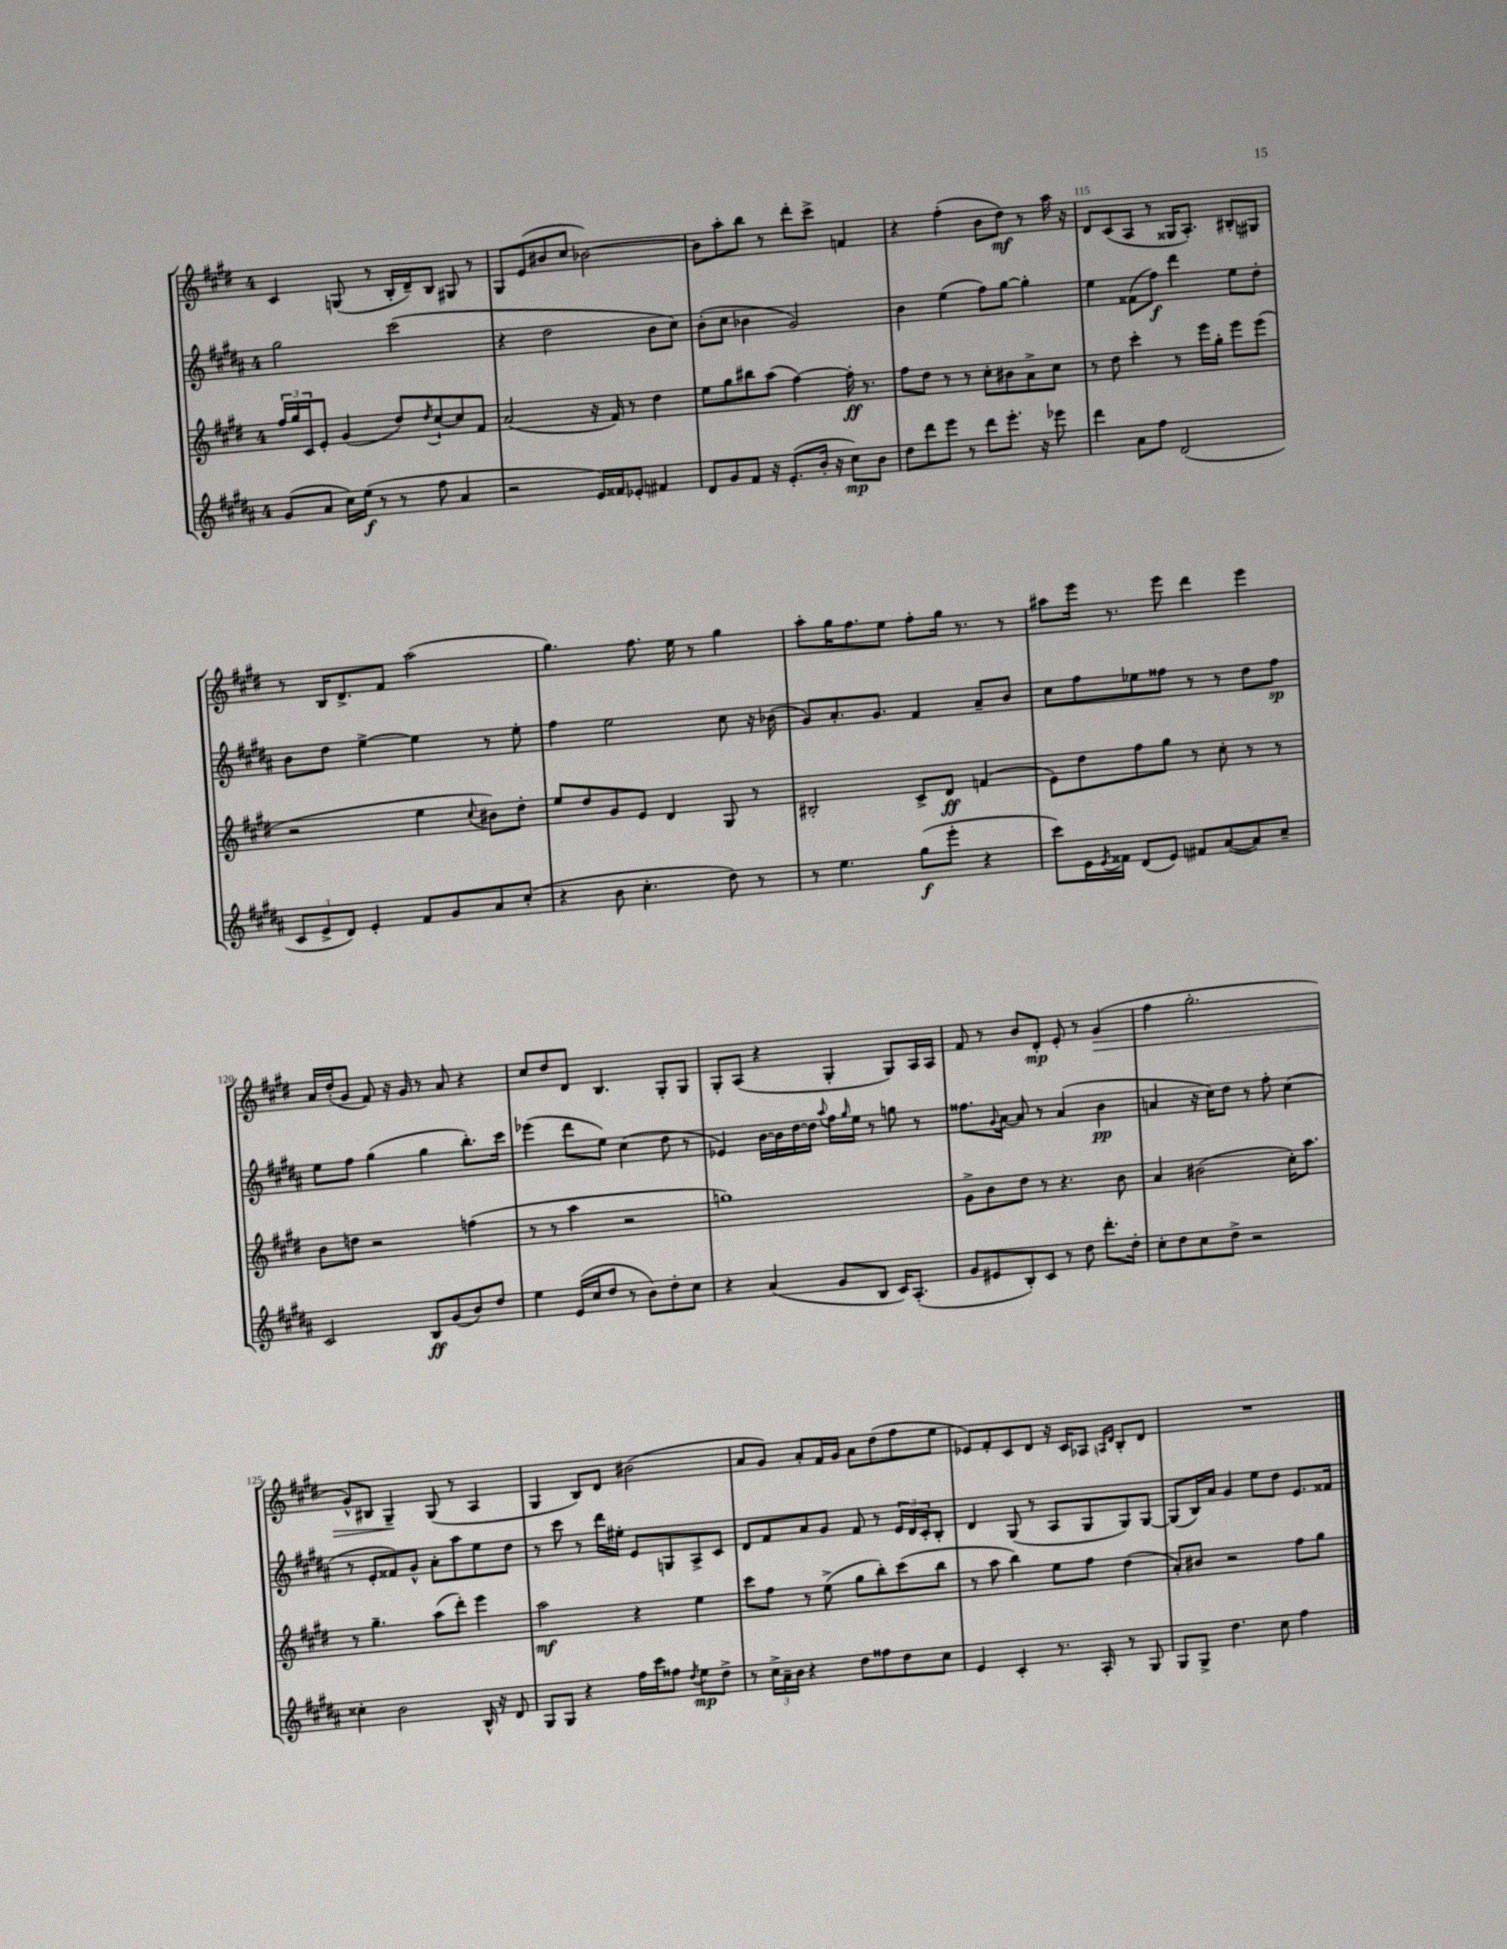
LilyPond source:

<<
\new StaffGroup <<
\new Staff = "s0" {
    \clef treble \key e \major \once \override Staff.TimeSignature.style = #'single-digit \time 4/4
    cis'4 g8( r8 b16-. dis'16--) b8 gis8 r8 |
    gis8 e'8( bis'8 cis''8 bes'2~) |
    bes'8 a''8-. b''8 r8 dis'''8-. cis'''8-> f'4 |
    r4 fis''4-.( b'8 dis''8\mf) r8 a''16 r16 |
    dis'8 cis'8( a8 r8 gisis16 a8.-.) bis8-. gis8 |
    r8 b16 dis'8.-> fis'8 a''2( |
    gis''4.) fis''8. e''16 r8 gis''4 |
    a''8-. gis''16 fis''8. e''8 fis''8-. gis''16 r8. r8 |
    ais''8 e'''16 r8. e'''8 dis'''4 e'''4 |
    a'16 dis''16-.( gis'8 fis'8) r16 gis'16 r8 a'8 r4 |
    cis''8 dis''8 dis'8 b4. gis8-. gis8 |
    gis8-. a8( r4 gis4-. gis8) a16 a16 |
    fis'8 r8 b'8 dis'8-.\mp e'8-. r8 gis'4\>( |
    fis''4 gis''2.-. |
    gis'8-^) bis8 gis4--\! gis8( r8 a4 |
    gis4 b8) dis'8 bis'2( |
    a'8 gis'8) a'8-. fis'16 gis'16 a'8 dis''8( fis''8 e''8 |
    ees'8) fis'8-. cis'8 dis'8 r16 cis'16 aes8 \grace { a16 dis'16 } b8-. dis'8 |
    R1 \bar "|." |
}
\new Staff = "s1" {
    \clef treble \key b \major \once \override Staff.TimeSignature.style = #'single-digit \time 4/4
    gis''2 cis'''2( |
    r4 dis''2 b'8 cis''8) |
    b'8-.( cis''8 bes'4 gis'2) |
    b'4 e''4( fis''8) gis''8~ gis''4-. |
    e''4 fisis'8( fis''8\f) dis'''4 e''8 dis''8-. |
    b'8 dis''8 e''4~-> e''4 r8 e''8-. |
    fis''4 e''2 cis''8 r16 bes'16( |
    gis'8) ais'8.-. gis'8. fis'4 ais'8-- b'8 |
    cis''8 fis''8 ees''8 fisis''8 r8 r8 dis''8 fisis''8\sp |
    e''8 fis''8 gis''4( gis''4 b''8.-.) cis'''16 |
    ees'''4( dis'''8 e''8) cis''4( dis''8 r8 |
    ees'4) b'16~ b'16 dis''16~ dis''16 \appoggiatura { ais''8 } fis''16 \grace { gis''16 } e''16 r8 g''8 r8 |
    fisis''8. \appoggiatura { gis'8 } ais'16~ ais'8 r8 ais'4( b'4\pp |
    a'4 r16 cis''16) dis''8 r8 fis''8-. cis''4( |
    r8 e'8-. fisis'8) gis'8-^ ais'8-. ais''8 e''8 dis''8 |
    r8 cis'''8 r8 dis'''16 eis''16-. e'8 g8 ais8-> cis'8 |
    dis'8 fis'8 ais'8 gis'8 fis'8 r8 \tuplet 3/2 { e'16 dis'16 cis'16-. } b8-. |
    dis'4 gis8( r8 ais8 gis8 gis8) gis8~ |
    gis8( b16) ais'16 gis'4 e''8 dis''8 e'8. fisis'16 \bar "|." |
}
\new Staff = "s2" {
    \clef treble \key e \major \once \override Staff.TimeSignature.style = #'single-digit \time 4/4
    \tuplet 3/2 { fis''16 gis''16 cis'16 } e'8-. gis'4( dis''8) \acciaccatura { dis''8 } cis''8~-! cis''8 fis'8 |
    a'2( r16 fis'16) r8 dis''4 |
    e''8 gis''8 bis''8 a''8( fis''4~) fis''16-.\ff r8. |
    fis''8 dis''8 r8 r8 cis''8-. bis'8 a'8-> cis''8 |
    r8 dis''8 cis'''4-. r8 e'''16 gis''16-. e'''8 e'''8( |
    r2 e''4 \appoggiatura { cis''8 } bis'8) dis''8-. |
    e''8 dis''8 gis'8 e'8 dis'4 gis8 r8 |
    bis2-. cis'8-> dis'8\ff f'4( |
    e'8) dis''8 fis''8 gis''8 r8 cis''8-. r8 r8 |
    b'8 d''8 r2 f''4( |
    r8 r8 a''4 r2 |
    g''1) |
    gis'8-> b'8 dis''8 r8 r4. b'8 |
    a'4 bis'2( cis''16-.) a''8. |
    r8 gis''4.-- a''8( dis'''8-.) e'''4 |
    a''2\mf r4 e''4 |
    cis'''8 fis''8 r8 e''8->( gis''8 b''8-.) cis'''8( b''8 |
    r8 a''8 b''4) e''8 fis''8 dis''4( |
    a'8-.) bis'8 r2 fis''8 gis''8 \bar "|." |
}
\new Staff = "s3" {
    \clef treble \key b \major \once \override Staff.TimeSignature.style = #'single-digit \time 4/4
    gis'8( ais'8 cis''16) e''16\f( r8 r8 fis''8 ais'4 |
    r2 e'16) fisis'16 ees'8-. fis'4 |
    dis'8 gis'8 fis'8 r16 e'8.-.( b'16-. r16 cis''8\mp) b'8 |
    dis''8 dis'''8 e'''8 r8 dis'''8 e'''8.-. r16 ees'''8 |
    dis'''4 ais'8 fis''8 dis'2( |
    \tuplet 3/2 { cis'8 e'8-> dis'8) } e'4-. fis'8 gis'8 ais'8 cis''8-.( |
    r4 b'8 cis''4.-. dis''8) r8 |
    r8 e''4. gis''8\f( e'''8-. r4 |
    cis'''8) e'16 \acciaccatura { e'8 } fisis'16 dis'8( e'8) fis'8 ais'8~( ais'8) cis''8-- |
    cis'2 b8\ff gis'8( b'8) dis''8 |
    e''4 e'16( cis''16 dis''8 r8 b'8) dis''8-. cis''8 |
    r4 ais'4( gis'8 b8 cis'16) ais8.-.( |
    gis'8 eis'8 b8-.) cis'8 r8 dis''8 dis'''8.-. dis''16-. |
    cis''8-. dis''8 cis''8 dis''8-> r2 |
    cisis''4-. b'2 b16-^ r16 dis'8 |
    gis8 gis8 r4 fis''16 cis'''16 fisis''8 \acciaccatura { dis''8 } e''8\mp dis''8-> |
    r8 \tuplet 3/2 { cis''16-> ais'16-- b'16 } r4 dis''8 fisis''8 dis''8 cis''8 |
    e'4 cis'4-. r8. ais16-. r8 gis8 |
    gis8 gis8-> dis''4. cis''8 fis''4 \bar "|." |
}
>>
>>
\layout { \context { \Score currentBarNumber = #111 \override BarNumber.break-visibility = ##(#f #t #t) barNumberVisibility = #(every-nth-bar-number-visible 5) } }
